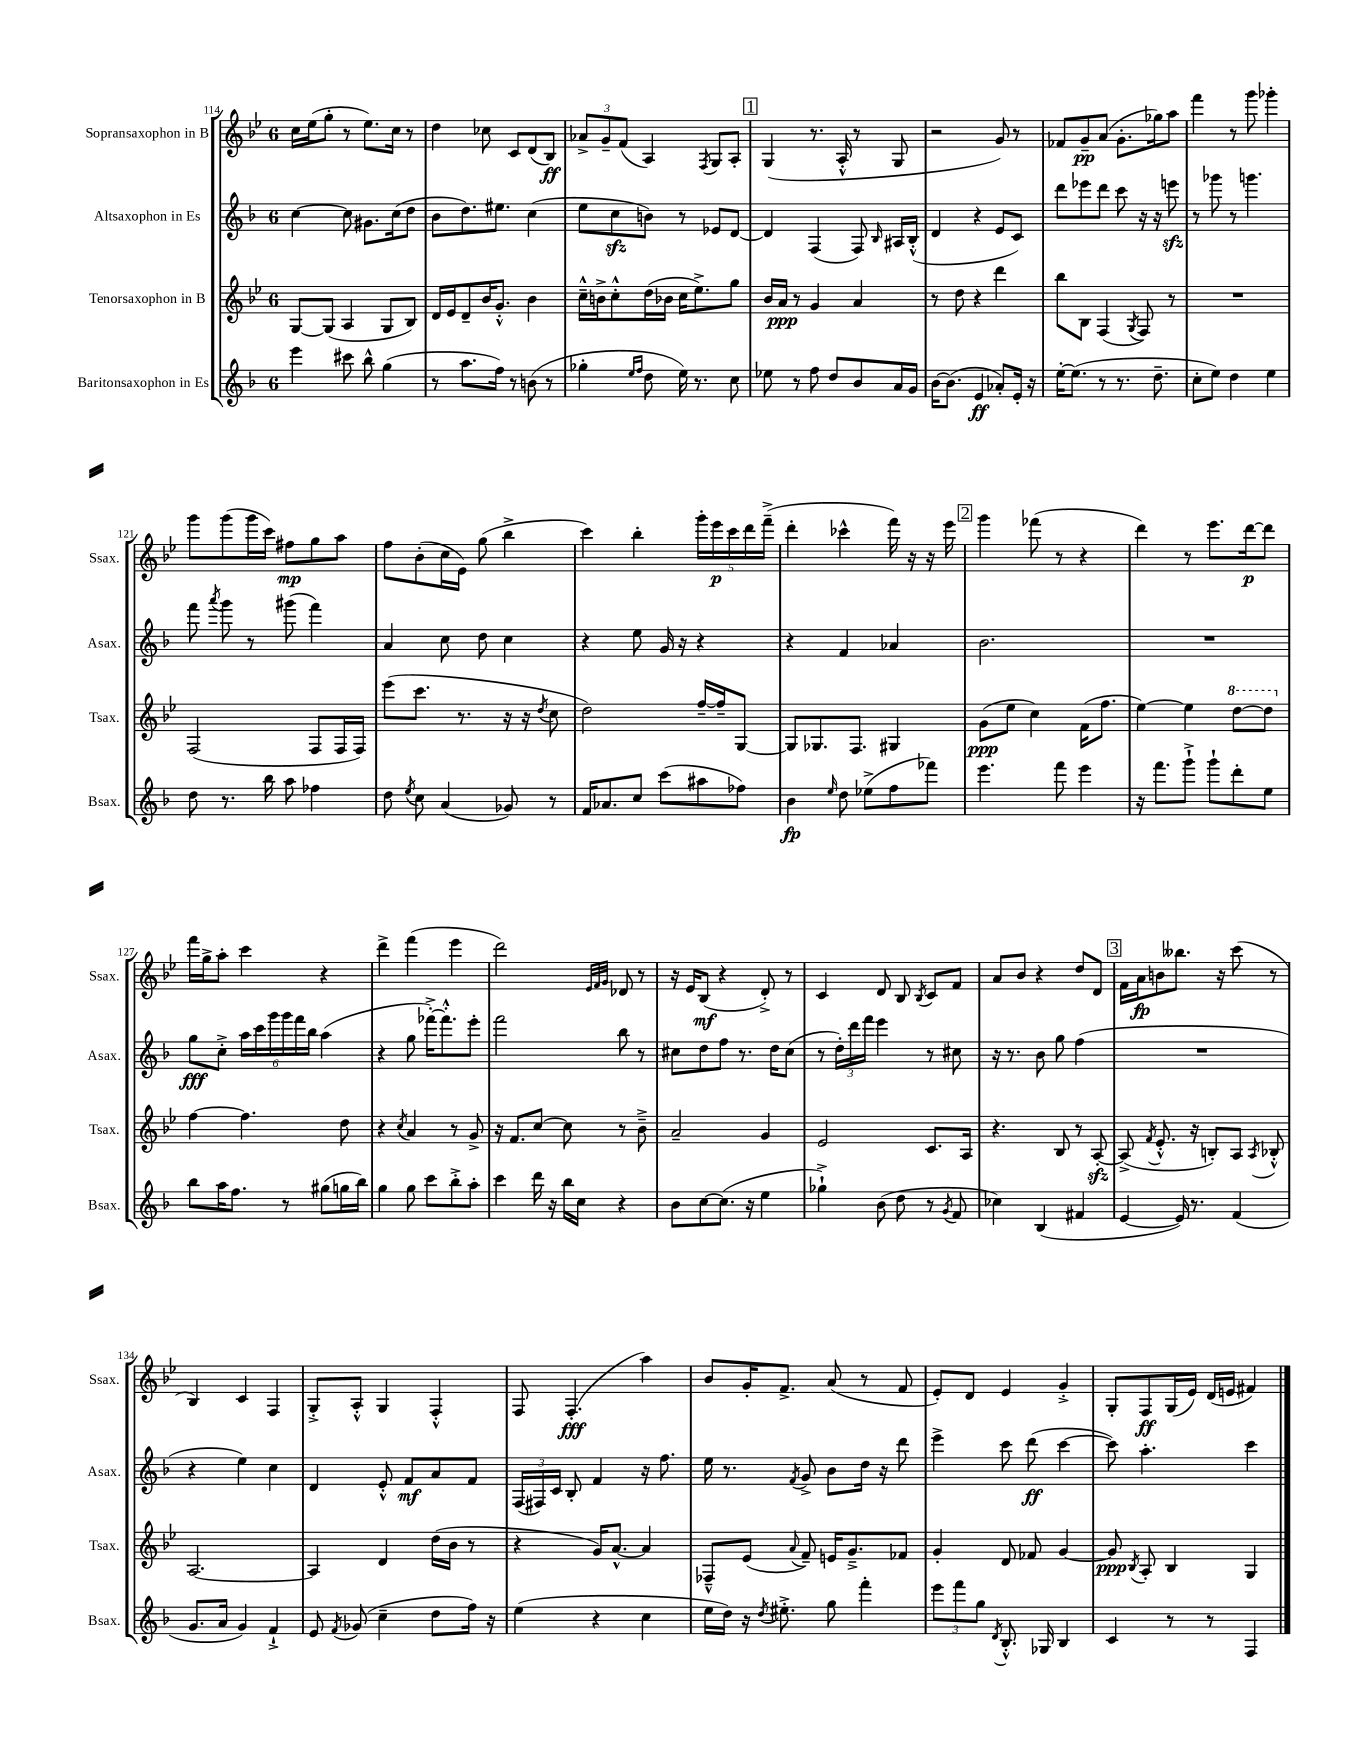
<<
\new StaffGroup <<
\new Staff = "s0" \with { instrumentName = "Sopransaxophon in B" shortInstrumentName = "Ssax." } {
    \clef treble \key bes \major \once \override Staff.TimeSignature.style = #'single-digit \time 6/8
    \autoBeamOff c''16[ ees''16( g''8]-. r8 ees''8.[) c''16] r8 |
    d''4 ces''8 c'8[ d'8( bes8]\ff) |
    \tuplet 3/2 { aes'8[-> g'8-- f'8]( } a4) \acciaccatura { f8 } g8[ a8]-. |
    \mark \markup { \box "1" } g4( r8. a16-.-^ r8 g8 |
    r2 g'8) r8 |
    fes'8[ g'8--\pp a'8]( g'8.[-. ges''16) a''8] |
    f'''4 r8 g'''8 ges'''4-. |
    g'''8[ g'''8( g'''16 c'''16]) fis''8[\mp g''8 a''8] |
    f''8[ bes'8-.( c''16 ees'16]) g''8( bes''4-> |
    c'''4) bes''4-. \tuplet 5/4 { g'''16[-. ees'''16\p c'''16 d'''16 f'''16]--->( } |
    d'''4-. ces'''4-^ f'''16) r16 r16 ees'''16 |
    \mark \markup { \box "2" } g'''4 fes'''8( r8 r4 |
    d'''4) r8 ees'''8.[ d'''16~\p d'''8] |
    f'''16[ g''16-> a''8]-. c'''4 r4 |
    d'''4-> f'''4( ees'''4 |
    d'''2) \grace { ees'32[ f'32 g'32] } des'8 r8 |
    r16 ees'16[ bes8]\mf( r4 d'8-.->) r8 |
    c'4 d'8 bes8 \acciaccatura { bes8 } c'8[ f'8] |
    a'8[ bes'8] r4 d''8[ d'8] |
    \mark \markup { \box "3" } f'16[ a'16\fp b'8 beses''8.] r16 c'''8( r8 |
    bes4) c'4 f4 |
    g8[-.-> a8]-.-^ g4 f4-.-^ |
    f8 f4.-.\fff( a''4) |
    bes'8[ g'16-. f'8.]-> a'8( r8 f'8 |
    ees'8[-.) d'8] ees'4 g'4-.-> |
    g8[-. f8\ff g16( ees'16]) d'16[( e'16] fis'4) \bar "|." |
}
\new Staff = "s1" \with { instrumentName = "Altsaxophon in Es" shortInstrumentName = "Asax." } {
    \clef treble \key f \major \once \override Staff.TimeSignature.style = #'single-digit \time 6/8
    \autoBeamOff c''4~ c''8 gis'8.[ c''16( d''8] |
    bes'8[ d''8.) eis''8.] c''4( |
    e''8[ c''8\sfz b'8]) r8 ees'8[ d'8]~ |
    \mark \markup { \box "1" } d'4 f4( f8) \grace { bes16 } ais16[ bes16]-.-^( |
    d'4 r4 e'8[ c'8]) |
    d'''8[ ees'''8 d'''8] c'''8 r16 r16 e'''8\sfz |
    r8 ges'''8 r8 g'''4. |
    f'''8 \acciaccatura { a'''8 } g'''8 r8 gis'''8( f'''4) |
    a'4 c''8 d''8 c''4 |
    r4 e''8 g'16 r16 r4 |
    r4 f'4 aes'4 |
    \mark \markup { \box "2" } bes'2. |
    R2. |
    g''8[\fff c''8]-.-> \tuplet 6/4 { a''16[ c'''16 g'''16 g'''16 f'''16 bes''16] } a''4( |
    r4 g''8 fes'''16[~-.->) fes'''8.-.-^ e'''8]-. |
    f'''2 bes''8 r8 |
    cis''8[ d''8 f''8] r8. d''16[ cis''8]( |
    r8 \tuplet 3/2 { d''16[-.) d'''16 f'''16] } e'''4 r8 cis''8 |
    r16 r8. bes'8 g''8 f''4( |
    \mark \markup { \box "3" } R2. |
    r4 e''4) c''4 |
    d'4 e'8-.-^ f'8[\mf a'8 f'8] |
    \tuplet 3/2 { f16[( fis16) c'16] } bes8-. f'4 r16 f''8. |
    e''16 r8. \acciaccatura { f'8 } g'8-> bes'8[ d''16] r16 d'''8 |
    e'''4-> c'''8 d'''8\ff( c'''4~ |
    c'''8) a''4.-. c'''4 \bar "|." |
}
\new Staff = "s2" \with { instrumentName = "Tenorsaxophon in B" shortInstrumentName = "Tsax." } {
    \clef treble \key bes \major \once \override Staff.TimeSignature.style = #'single-digit \time 6/8
    \autoBeamOff g8[~ g8]( a4 g8[ bes8]) |
    d'16[ ees'16 d'8-- bes'16 g'8.]-.-^ bes'4 |
    c''16[---^ b'16-> c''8-.-^ d''16( bes'16] c''16[ ees''8.->) g''8] |
    \mark \markup { \box "1" } bes'16[ a'16]\ppp r8 g'4 a'4 |
    r8 d''8 r4 d'''4 |
    bes''8[ bes8] f4( \acciaccatura { g8 } f8) r8 |
    R2. |
    f2( f8[ f16 f16]) |
    ees'''8[( c'''8.] r8. r16 r16 \acciaccatura { d''8 } c''8 |
    d''2) f''16[~-- f''16-- g8]~ |
    g8[ ges8. f8.] gis4 |
    \mark \markup { \box "2" } g'8[\ppp( ees''8] c''4) f'16[( f''8.] |
    ees''4~) ees''4 \ottava #1 d'''8[~ d'''8] \ottava #0 |
    f''4~ f''4. d''8 |
    r4 \acciaccatura { c''8 } a'4 r8 g'8-> |
    r16 f'8.[ c''8]~ c''8 r8 bes'8---> |
    a'2-- g'4 |
    ees'2 c'8.[ a16] |
    r4. bes8 r8 a8~-.\sfz |
    \mark \markup { \box "3" } a8->( \acciaccatura { f'8 } ees'8.-.-^ r16 b8[-.) a8] \acciaccatura { a8 } bes8-.-^ |
    a2.~ |
    a4 d'4 d''16[( bes'16] r8 |
    r4 g'16[) a'8.]~-^ a'4 |
    fes8[---^ ees'8]( \appoggiatura { a'8 } f'8--) e'16[ g'8.---> fes'8] |
    g'4-. d'8 fes'8 g'4~ |
    g'8\ppp \acciaccatura { bes8 } a8-. bes4 g4 \bar "|." |
}
\new Staff = "s3" \with { instrumentName = "Baritonsaxophon in Es" shortInstrumentName = "Bsax." } {
    \clef treble \key f \major \once \override Staff.TimeSignature.style = #'single-digit \time 6/8
    \autoBeamOff e'''4 cis'''8 bes''8-^ g''4( |
    r8 a''8.[ f''16]) r8 b'8( r8 |
    ges''4-. \grace { e''16[ f''16] } d''8 e''16) r8. c''8 |
    \mark \markup { \box "1" } ees''8 r8 f''8 d''8[ bes'8 a'16 g'16] |
    bes'16[~ bes'8.]( e'4\ff aes'8[-.) e'16]-. r16 |
    e''16[~-. e''8.]( r8 r8. d''8.-- |
    c''8[-. e''8]) d''4 e''4 |
    d''8 r8. bes''16 a''8 fes''4 |
    d''8 \acciaccatura { e''8 } c''8 a'4( ges'8) r8 |
    f'16[ aes'8. c''8] c'''8[( ais''8 fes''8]) |
    bes'4\fp \grace { e''16 } d''8 ees''8[->( f''8 fes'''8]) |
    \mark \markup { \box "2" } e'''4. f'''8 e'''4 |
    r16 f'''8.[ g'''8]-!-> g'''8[-! d'''8-. e''8] |
    bes''8[ a''16 f''8.] r8 gis''8[( g''16 bes''16]) |
    g''4 g''8 c'''8[ bes''8-.-> a''8]-. |
    c'''4 d'''16 r16 bes''16[ c''16] r4 |
    bes'8[ c''8~ c''8.]( r16 e''4 |
    ges''4-!->) bes'8( d''8 r8 \acciaccatura { g'8 } f'8 |
    ces''4) bes4( fis'4 |
    \mark \markup { \box "3" } e'4~ e'16) r8. f'4( |
    g'8.[ a'16] g'4) f'4-!-> |
    e'8 \acciaccatura { f'8 } ges'8( c''4-- d''8[ f''16]) r16 |
    e''4( r4 c''4 |
    e''16[ d''16]) r16 \acciaccatura { d''8 } eis''8.-.-> g''8 f'''4-. |
    \tuplet 3/2 { e'''8[ f'''8 g''8] } \acciaccatura { d'8 } bes8.-.-^ ges16 bes4 |
    c'4 r8 r8 f4 \bar "|." |
}
>>
>>
\layout { \context { \Score currentBarNumber = #114 } }
